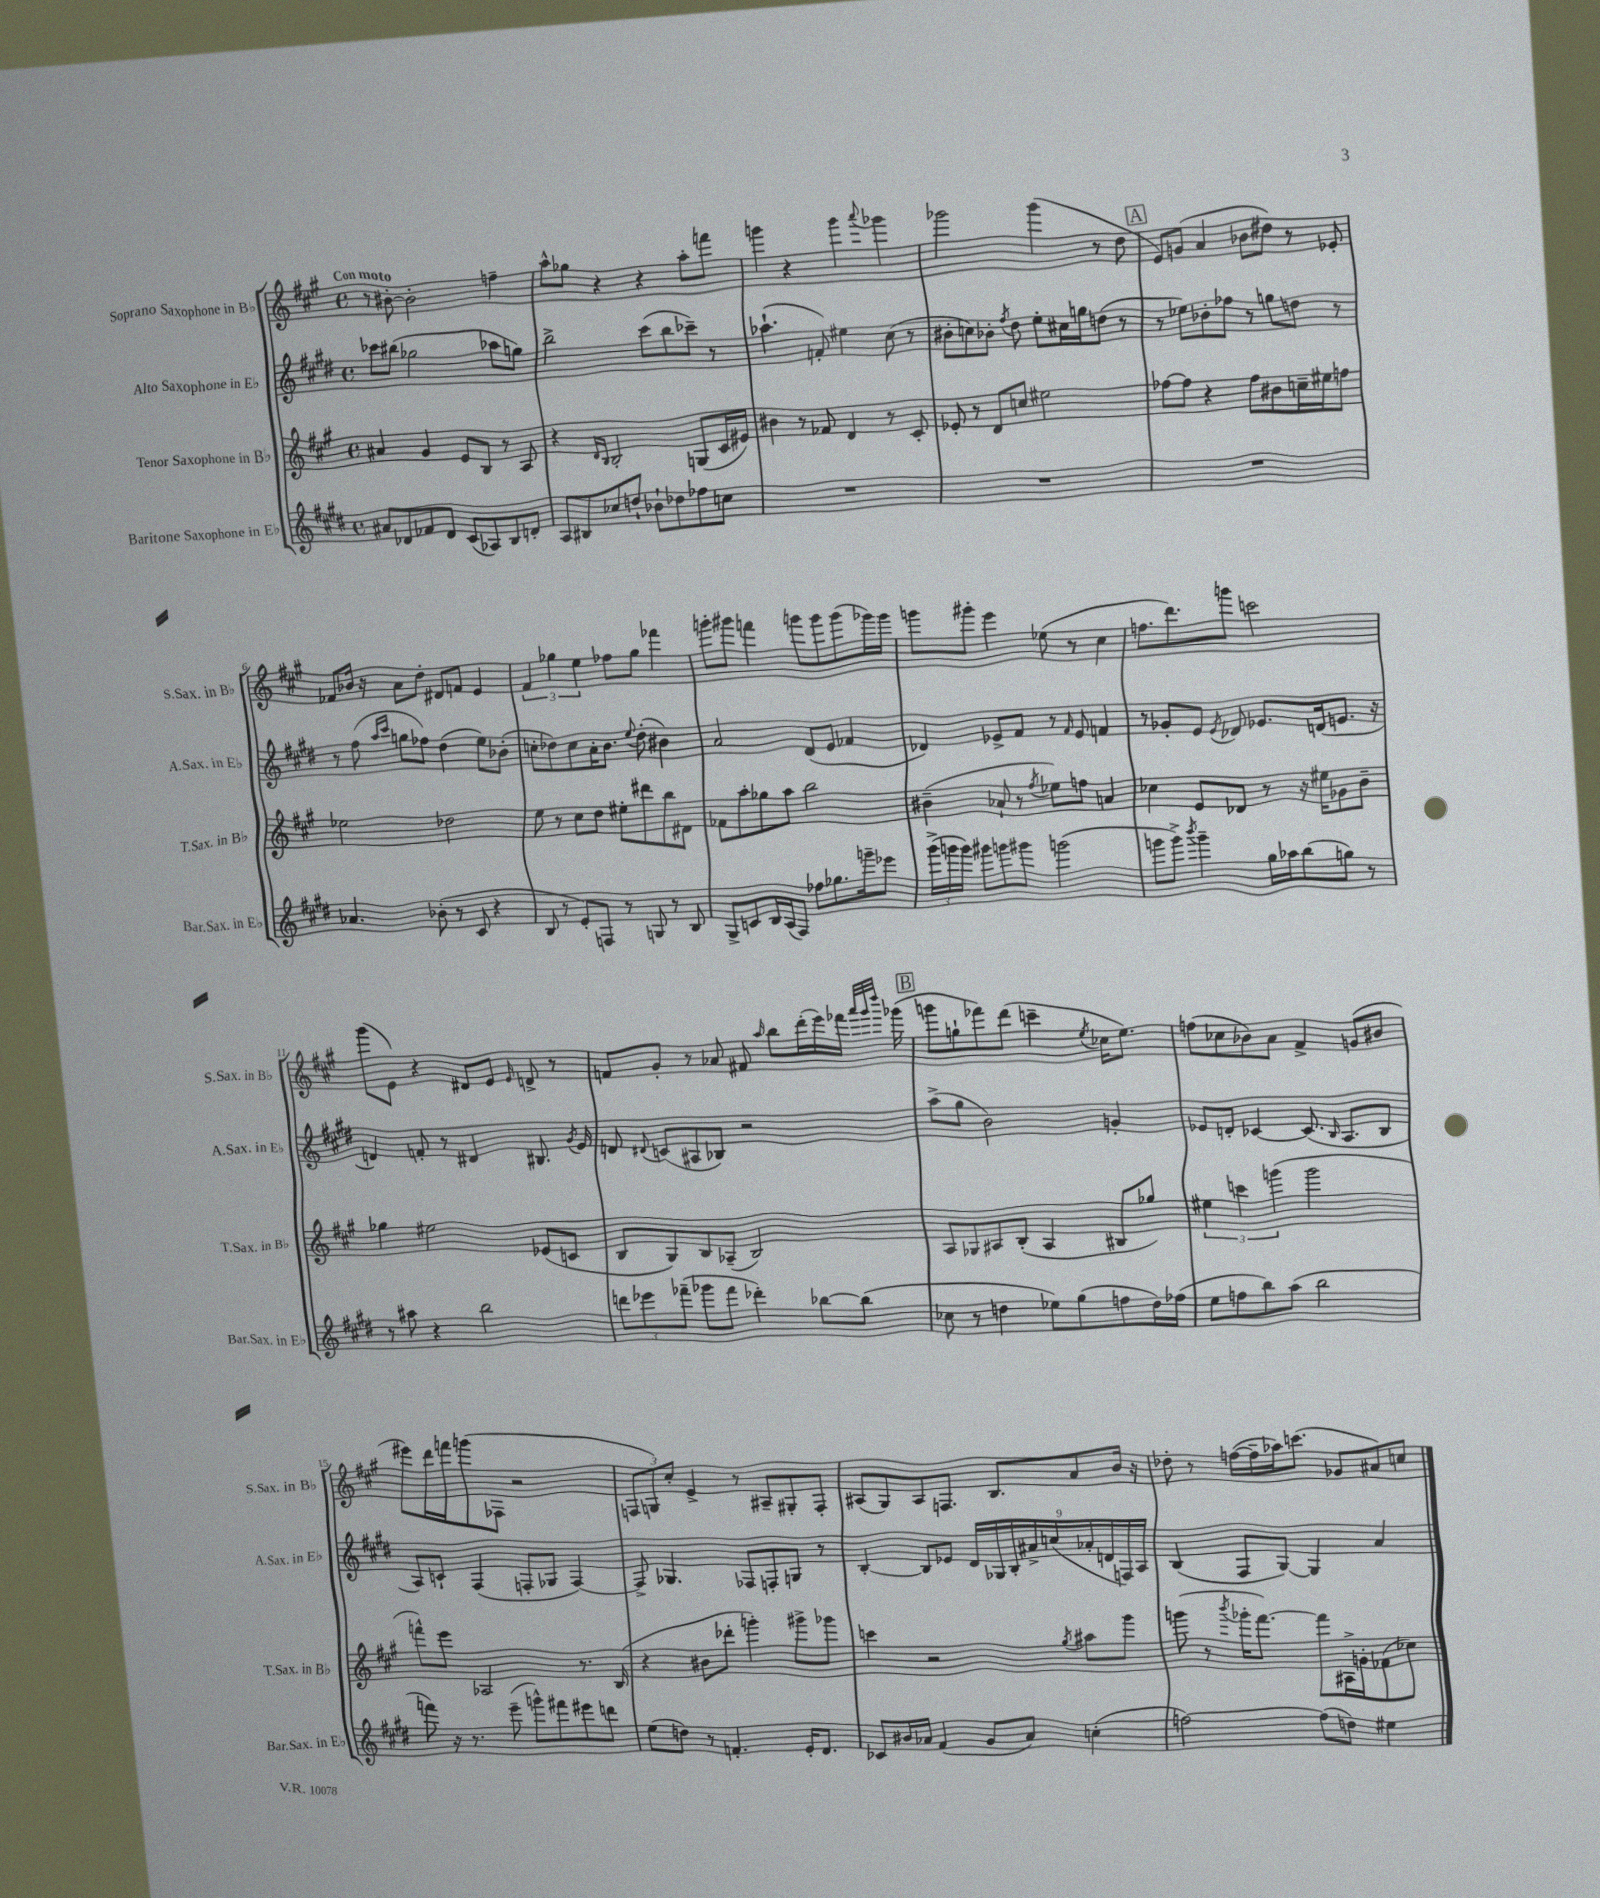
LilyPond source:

<<
\new StaffGroup <<
\new Staff = "s0" \with { instrumentName = "Soprano Saxophone in Bb" shortInstrumentName = "S.Sax. in Bb" } {
    \clef treble \key a \major \defaultTimeSignature \time 4/4 \tempo "Con moto"
    \autoBeamOff r8 bis'8~-. bis'2-. f''4-- |
    a''8[-^ ges''8] r4 r4 a''8[-. f'''8] |
    g'''4 r4 g'''4 \appoggiatura { a'''8 } ges'''4 |
    ges'''2 ges'''4( r8 d''8 |
    \mark \markup { \box "A" } e'8[) g'8]( a'4 bes'8[ dis''8]) r8 ees'8-. |
    fes'8[ bes'16] r16 a'8[ d''8]-. dis'8[ f'8] e'4 |
    \tuplet 3/2 { fis'4 ges''4 e''4 } fes''8[ ges''8] fes'''4 |
    g'''8[-. gis'''8] f'''4 g'''8[ g'''8 g'''8( ges'''16) ges'''16] |
    g'''8[ gis'''8]-. e'''4 ees''8( r8 cis''4 |
    f''8.[ d'''8.) g'''8] c'''2 |
    gis'''8[( e'8]) r4 dis'8[ e'8] \grace { e'16 } d'8-> r8 |
    f'8[ gis'8]-. r8 aes'8 fis'8 \grace { a''16 } b''8[ d'''16-.( e'''16) fes'''16] \grace { a'''32[ gis'''32 d''''32] } ges'''16( |
    \mark \markup { \box "B" } g'''8[ g''8-! fes'''8) d'''8]( c'''4-- \acciaccatura { e''8 } ces''16[ e''8.]) |
    f''8[( ces''8 bes'8) a'8] fis'4-> g'8[( bis'8] |
    eis'''8[) d'''16 f'''16 g'''8( fes8] r2 |
    \tuplet 3/2 { f8[ g8) cis''8]-. } e'4-> r8 ais8[-- gis8-. f8]-. |
    ais8[( gis8) ais8 f8.] b8.[ a'8 b'16] r16 |
    des''8-. r8 f''16[~( f''16-- aes''16) c'''8.]( ges'8[ ais'8) c''8] \bar "|." |
}
\new Staff = "s1" \with { instrumentName = "Alto Saxophone in Eb" shortInstrumentName = "A.Sax. in Eb" } {
    \clef treble \key e \major \defaultTimeSignature \time 4/4
    \autoBeamOff ces'''8[ bis''8]( ges''2 aes''8[ g''8]) |
    b''2-> cis'''8[( b''8 ces'''8]--) r8 |
    aes''4.-!( f'8-.) eis''4 cis''8( r8 |
    bis'8[-. c''8) bes'8]-. \acciaccatura { fis''8 } dis''8 e''8[-. cis''16 g''16 d''8]( r8 |
    \mark \markup { \box "A" } r8 ees''8[) bes'8-. fes''8] r8 g''8[ d''8] r8 |
    r8 fis''8( \grace { a''16[ cis'''16] } g''8[ fes''8]) dis''4( e''8[) bes'8]-.( |
    c''8[-. des''8) c''8 a'16-. b'8.] \appoggiatura { e''8 } des''8-.( bis'4) |
    a'2 dis'8[( e'8] fes'4 |
    des'4) ees'8[-> fis'8] r8 \grace { fis'16 } ees'8 f'4 |
    r8 ges'8[-. e'8] \acciaccatura { e'8 } des'8 ees'8.[ d'16( e'8.] r16 |
    d'4) f'8-. r8 dis'4 bis8. \acciaccatura { gis'8 } e'16 |
    d'8 \appoggiatura { dis'8 } c'8[( ais8 bes8]) r2 |
    \mark \markup { \box "B" } a''8[->( gis''8] b'2) g'4-. |
    ees'8[ d'8]-. ces'4~ ces'8.( \grace { b16 } a8.[ b8] |
    a8[) c'8]-! fis4( f8[-. ges8] f4~) |
    f8-> ges4. fes8[ f8-. g8] r8 |
    b4~-. b8[ ees'8] \tuplet 9/8 { dis'16[ ges16 b16-. ais'16-> c''16( aes'16-. d'16 f16) a16] } |
    b4( fis8[ gis8]~) gis4 a'4 \bar "|." |
}
\new Staff = "s2" \with { instrumentName = "Tenor Saxophone in Bb" shortInstrumentName = "T.Sax. in Bb" } {
    \clef treble \key a \major \defaultTimeSignature \time 4/4
    \autoBeamOff ais'4 gis'4 e'8[ b8] r8 a8 |
    r4 \grace { d'16[ b16] } b2-. g8[( cis'16 eis'16]) |
    bis'4 r8 fes'8 d'4 r8 cis'8-. |
    ees'8-. r8 d'8[ c''8] eis''2 |
    \mark \markup { \box "A" } fes''8[~ fes''8] r4 fes''8[ bis'8 c''16-- eis''16 f''8] |
    ees''2 des''2 |
    e''8 r8 cis''8[ d''8] eis''8[-. dis'''8 b''8 dis'8] |
    fes'8[ a''8-. ges''8 a''8] b''2 |
    bis'4--( aes'8-! r8 \acciaccatura { fis''8 } ees''8[) f''8] a'4 |
    ces''4 e'8[ des'8] r8 r16 eis''16[ ges'8 b'8]-- |
    ges''4 eis''2 ees'8[( c'8] |
    b8[ gis8) b8 aes8]--( b2) |
    \mark \markup { \box "B" } a8[ ges8 ais8 b8]-.( ais4 bis8[ ges''8]) |
    \tuplet 3/2 { eis''4 c'''4 g'''4( } g'''2 |
    f'''8[-^) e'''8] aes2 r8. b16( |
    r4 bis'8[ des'''8]-. g'''4-.) gis'''8[-> ges'''8] |
    c'''4 r2 \acciaccatura { gis''8 } ais''8[ gis'''8] |
    g'''8( r8 \acciaccatura { b'''8 } ges'''16[-. fis'''8.]~) fis'''8[ ais16-> g'16-. fes'8( ces''8]) \bar "|." |
}
\new Staff = "s3" \with { instrumentName = "Baritone Saxophone in Eb" shortInstrumentName = "Bar.Sax. in Eb" } {
    \clef treble \key e \major \defaultTimeSignature \time 4/4
    \autoBeamOff ais'8[ des'8 fes'8 des'8] cis'8[( aes8) b8 d'8]-. |
    a8[ bis8 ces''8 d''8]-! bes'8[-! des''8 fes''8 c''8] |
    R1 |
    R1 |
    \mark \markup { \box "A" } R1 |
    aes'4. bes'8-.( r8 cis'8 r4 |
    b8 r8 e'8[-.) f8] r8 g8 r8 b8 |
    gis8[-> c'8 b16 a16( fis8]) fes''8[ ges''8. g'''16-- ees'''8] |
    \tuplet 3/2 { gis'''16[->( g'''16 g'''16]) } gis'''8[ g'''8 gis'''8] g'''2( |
    g'''8[ g'''8]->) \acciaccatura { b'''8 } g'''4-- gis''16[ aes''16 b''8( g''8]) r8 |
    r8 ais''8 r4 b''2 |
    \tuplet 3/2 { d'''8[ ees'''8 fes'''8]--( } ges'''8[ fes'''8] des'''4-.) bes''8[~ bes''8]( |
    \mark \markup { \box "B" } ces''8 r8 d''4 ees''8[) gis''8( f''8 d''16) fes''16]( |
    e''8[ f''8 b''8) a''8]( b''2 |
    f'''8) r16 r8. e'''8--( g'''8[-^) fis'''8 eis'''8 d'''8] |
    e''8[( d''8]) r8 f'4.-. e'16[-. dis'8.] |
    ces'8[ bis'16 aes'16] fis'4( gis'8[ aes'8]) c''4-.( |
    f''2~) f''8[( d''8]) eis''4 \bar "|." |
}
>>
>>
